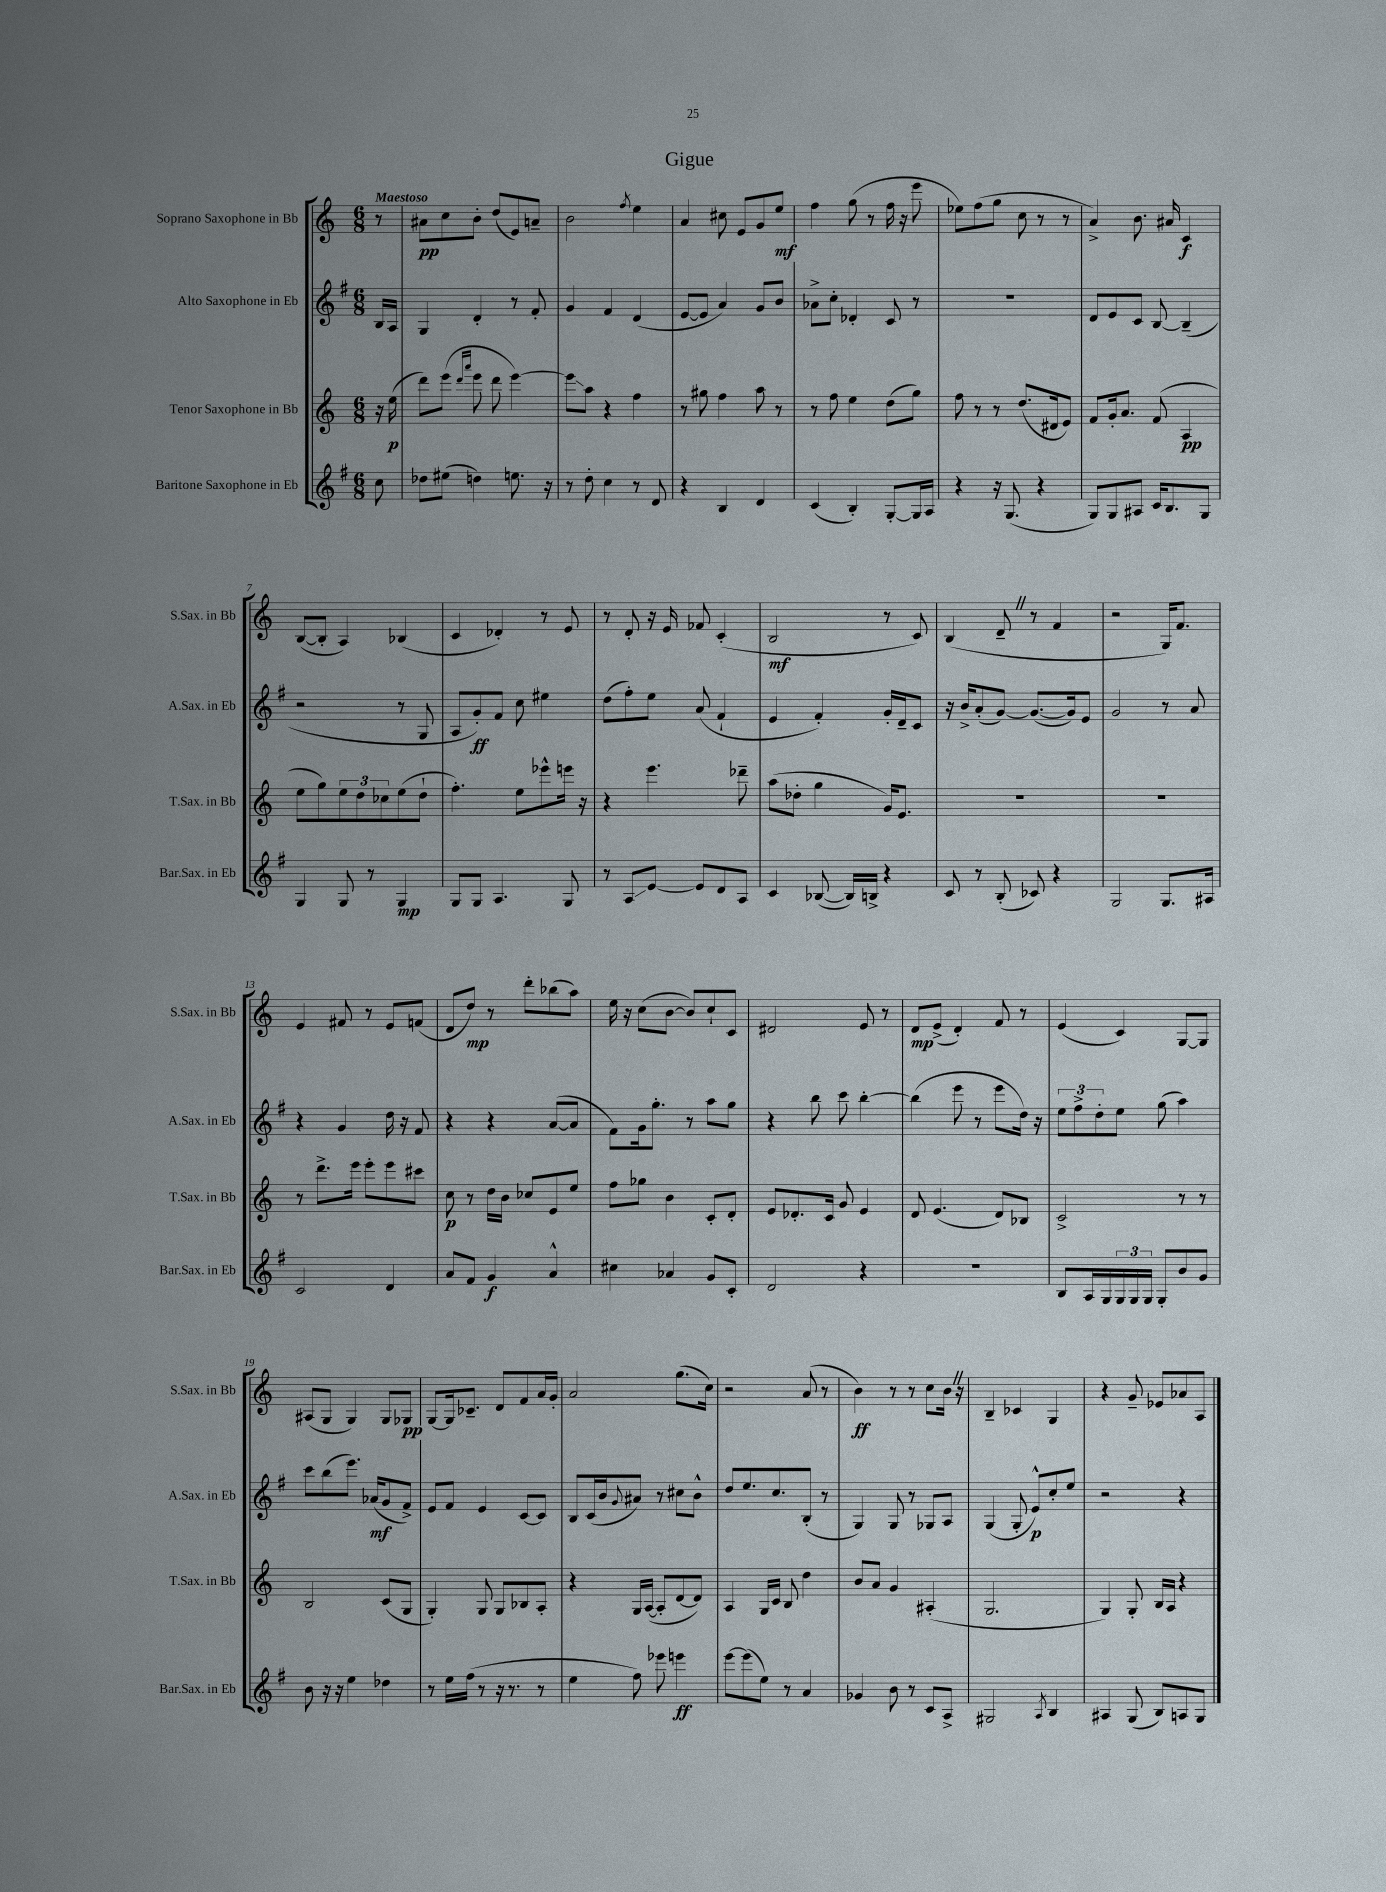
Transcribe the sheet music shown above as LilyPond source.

\header { title = "Gigue" }
<<
\new StaffGroup <<
\new Staff = "s0" \with { instrumentName = "Soprano Saxophone in Bb" shortInstrumentName = "S.Sax. in Bb" } {
    \clef treble \key c \major \numericTimeSignature \time 6/8 \partial 8 \tempo "Maestoso"
    r8 |
    ais'8\pp c''8 b'8-. d''8( e'8) a'8-- |
    b'2 \acciaccatura { f''8 } e''4 |
    a'4 cis''8 e'8 g'8 e''8\mf |
    f''4 g''8( r8 f''16 r16 e'''8 |
    ees''8) f''8( g''8 c''8 r8 r8 |
    a'4->) b'8. ais'16 c'4\f |
    b8~( b8-. a4) bes4( |
    c'4 des'4-.) r8 e'8 |
    r8 d'8-. r16 e'16 fes'8 c'4-.( |
    b2\mf r8 c'8) |
    b4( d'8-- \once \override BreathingSign.text = \markup { \musicglyph "scripts.caesura.straight" } \breathe r8 f'4 |
    r2 g16) f'8. |
    e'4 fis'8 r8 e'8 f'8( |
    d'8 d''8\mp) r8 d'''8-. bes''8( a''8) |
    e''16 r16 c''8( b'8~ b'8) c''8-! c'8 |
    dis'2 e'8 r8 |
    d'8\mp e'8->( d'4-.) f'8 r8 |
    e'4( c'4) g8~ g8 |
    ais8( g8 g4) g8 ges8\pp |
    g8~ g16 ces'8.-- d'8 f'8 a'16 g'16-. |
    a'2 g''8.( c''16) |
    r2 a'8( r8 |
    b'4\ff) r8 r8 c''8 b'16 \once \override BreathingSign.text = \markup { \musicglyph "scripts.caesura.straight" } \breathe r16 |
    b4-- ces'4 g4 |
    r4 g'8-- ees'8 aes'8 a8 \bar "|." |
}
\new Staff = "s1" \with { instrumentName = "Alto Saxophone in Eb" shortInstrumentName = "A.Sax. in Eb" } {
    \clef treble \key g \major \numericTimeSignature \time 6/8 \partial 8
    b16 a16 |
    g4 d'4-. r8 fis'8-. |
    g'4 fis'4 d'4( |
    e'8~ e'8 a'4) g'8 b'8 |
    aes'8-> c''8-. des'4-. c'8 r8 |
    R2. |
    d'8 e'8 c'8 b8~ b4--( |
    r2 r8 g8 |
    a8 g'8-.\ff) fis'8 c''8 eis''4 |
    d''8( fis''8-.) e''8 a'8( fis'4-! |
    e'4 fis'4-.) g'16-. d'16-- c'8 |
    r16 b'16-> a'8-.( g'8~) g'8.~( g'16) e'8 |
    g'2 r8 a'8 |
    r4 g'4 d''16 r16 fis'8 |
    r4 r4 a'8~( a'8 |
    fis'8) g'16 g''8.-. r8 a''8 g''8 |
    r4 b''8 c'''8 b''4~-. |
    b''4( e'''8 r8 e'''8 d''16) r16 |
    \tuplet 3/2 { e''8 fis''8-> d''8-. } e''8 g''8( a''4) |
    c'''8 b''8( e'''8.) aes'16\mf( g'8 fis'8->) |
    e'8 fis'8 e'4 c'8~ c'8 |
    b8 c'16( b'16 \appoggiatura { g'8 } ais'8) r8 cis''8 b'8-^ |
    d''8 e''8. c''8. b8-.( r8 |
    g4) g8 r8 ges8 a8 |
    g4( g8-. e'8-^\p) c''8-. e''8 |
    r2 r4 \bar "|." |
}
\new Staff = "s2" \with { instrumentName = "Tenor Saxophone in Bb" shortInstrumentName = "T.Sax. in Bb" } {
    \clef treble \key c \major \numericTimeSignature \time 6/8 \partial 8
    r16 e''16\p( |
    d'''8) e'''8( \grace { d'''16 a'''16 } e'''8 d'''8 e'''4~) |
    e'''8\glissando a''8 r4 f''4 |
    r8 gis''8 f''4 a''8 r8 |
    r8 f''8 e''4 d''8( g''8) |
    f''8 r8 r8 d''8.( dis'16 e'8) |
    f'8 g'16-. a'8. f'8( a4\pp |
    e''8 g''8) \tuplet 3/2 { e''8 d''8 ces''8 } e''8( d''8-! |
    f''4.-.) e''8 ees'''8-^ e'''16 r16 |
    r4 e'''4. des'''8-- |
    a''8( des''8-. g''4 g'16) e'8. |
    R2. |
    R2. |
    r8 d'''8.-> e'''16 e'''8-. e'''8 cis'''8 |
    c''8\p r8 d''16 b'16 ces''8 e'8 e''8 |
    f''8 ges''8 b'4 c'8-. d'8-. |
    e'8 des'8.-. c'16 g'8 e'4 |
    d'8 e'4.( d'8) bes8 |
    c'2-> r8 r8 |
    b2 c'8( g8 |
    g4-.) g8 g8 bes8 a8-. |
    r4 g16 a16~( a8-. d'8~ d'8) |
    a4 g16 c'16 b8 d''4 |
    b'8 a'8 g'4 ais4-.( |
    g2. |
    g4) g8-. b16 a16 r4 \bar "|." |
}
\new Staff = "s3" \with { instrumentName = "Baritone Saxophone in Eb" shortInstrumentName = "Bar.Sax. in Eb" } {
    \clef treble \key g \major \numericTimeSignature \time 6/8 \partial 8
    c''8 |
    des''8 eis''8( d''4) e''8. r16 |
    r8 d''8-. c''4 r8 d'8 |
    r4 b4 d'4 |
    c'4( b4-.) g8~-. g16 a16 |
    r4 r16 g8.( r4 |
    g8) g8 ais8 c'16 b8. g8 |
    g4 g8 r8 g4\mp |
    g8 g8 a4. g8 |
    r8 a8\glissando e'8~ e'8 d'8 a8 |
    c'4 bes8~( bes16) b16-> r4 |
    c'8 r8 b8-.( ces'8) r4 |
    g2 g8. ais16 |
    c'2 d'4 |
    a'8 fis'8 g'4\f a'4-^ |
    cis''4 aes'4 g'8 c'8-. |
    d'2 r4 |
    R2. |
    b8 a16 g16 \tuplet 3/2 { g16 g16 g16 } g8-. b'8 g'8 |
    b'8 r16 r16 e''4 des''4 |
    r8 e''16 fis''16( r8 r16 r8. r8 |
    e''4 fis''8) ees'''8 e'''4\ff |
    e'''8~ e'''8( e''8) r8 a'4 |
    ges'4 b'8 r8 c'8 a8-> |
    gis2 \acciaccatura { a8 } b4 |
    ais4 g8( b8) a8 g8 \bar "|." |
}
>>
>>
